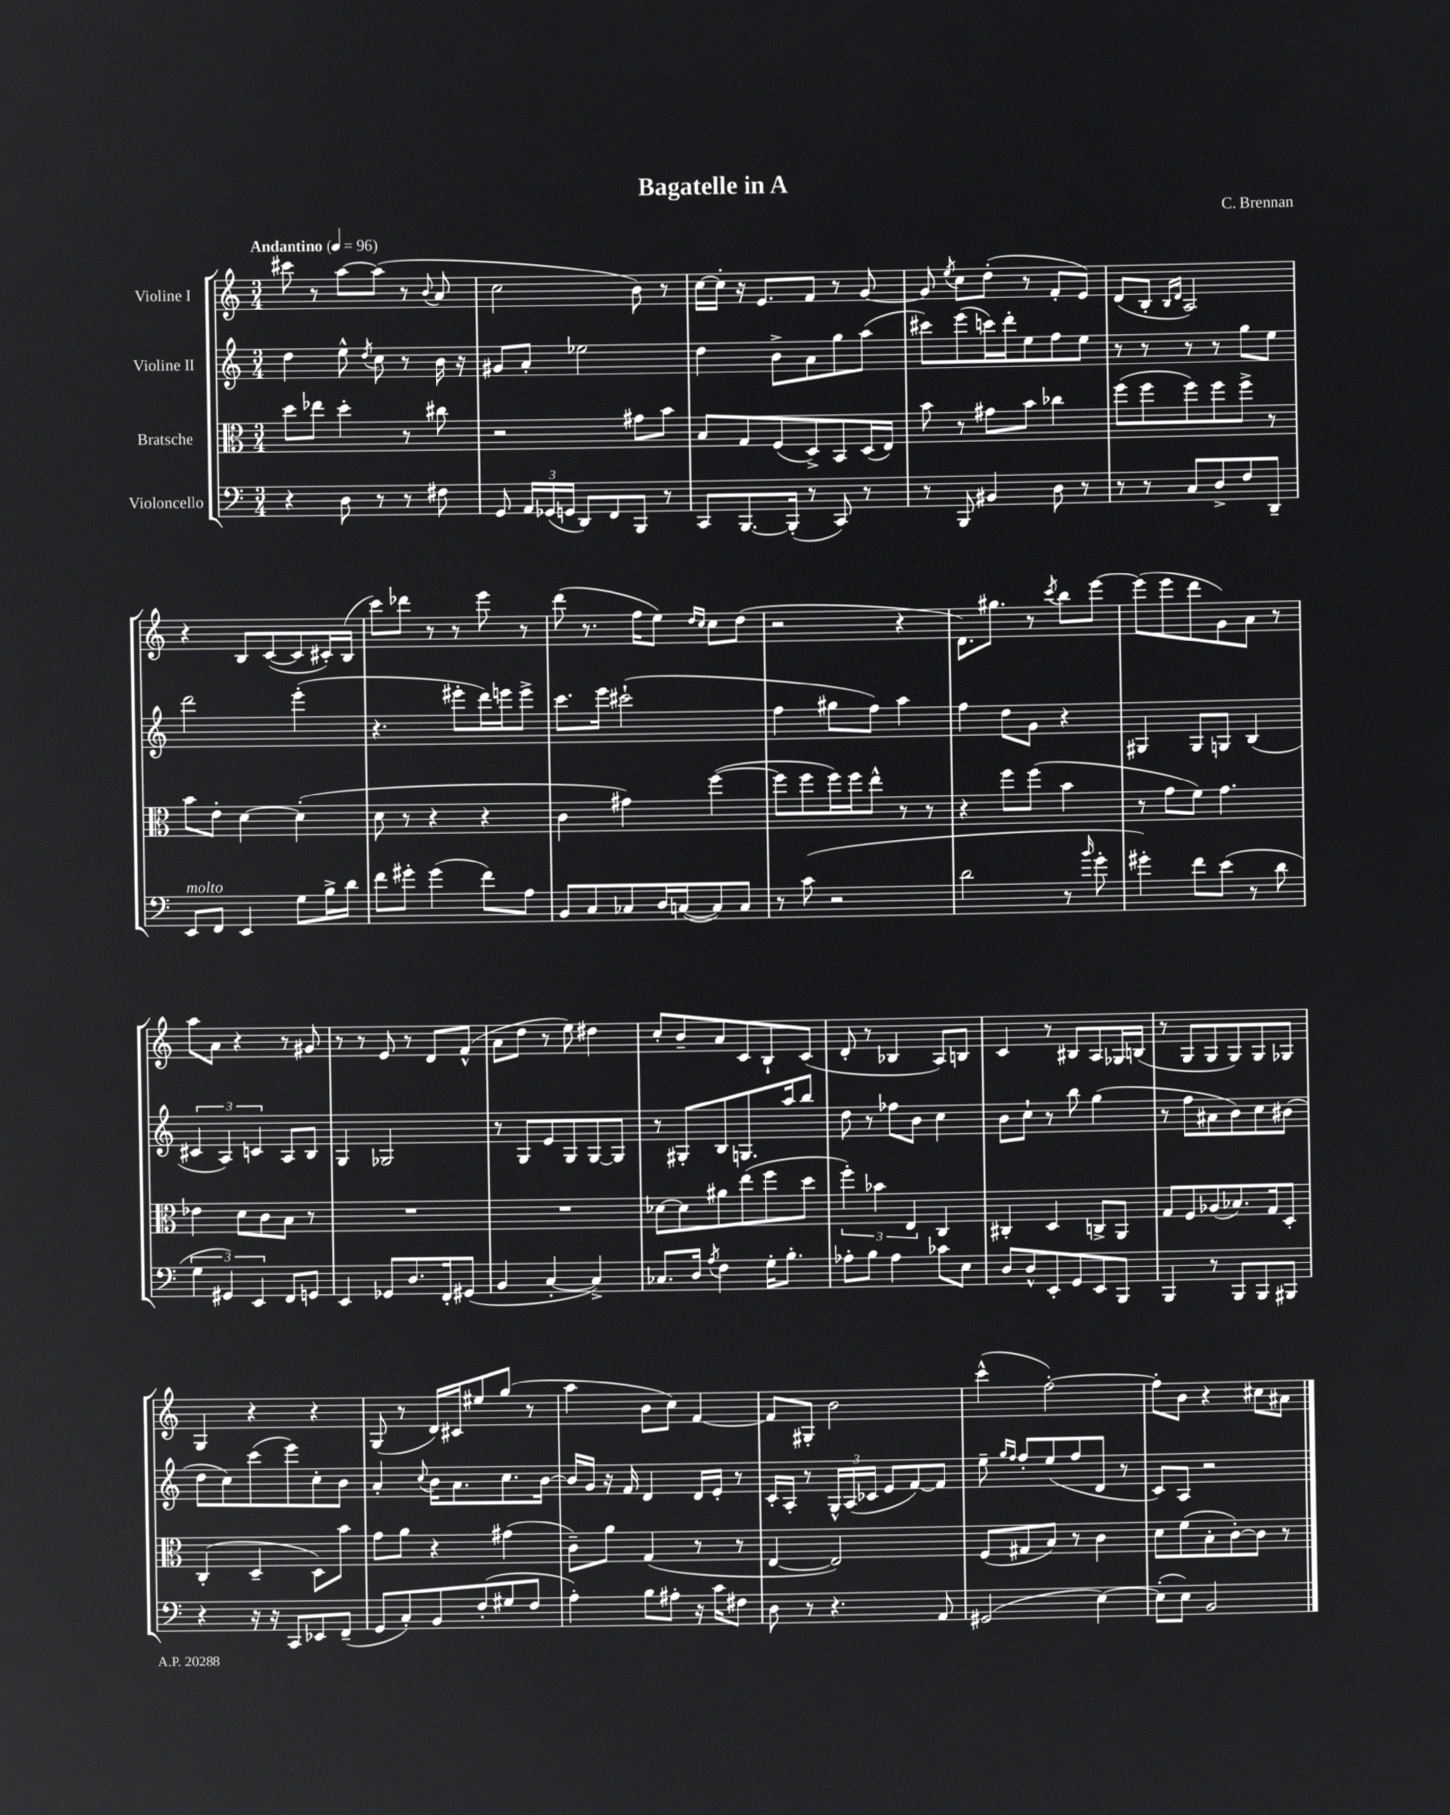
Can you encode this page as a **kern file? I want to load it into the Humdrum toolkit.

**kern	**kern	**kern	**kern
*staff4	*staff3	*staff2	*staff1
*clefF4	*clefC3	*clefG2	*clefG2
*k[]	*k[]	*k[]	*k[]
*M3/4	*M3/4	*M3/4	*M3/4
*MM96	*MM96	*MM96	*MM96
4r	8dd	4dd	8ccc#
.	8ee-	.	8r
8D	4dd'	8ee^^	[8aa
.	.	8qdd	.
8r	.	8cc	(8aa]
8r	8r	8r	8r
.	.	.	8qqb
8F#	8cc#	16b	8a
.	.	16r	.
=	=	=	=
8GG	2r	8g#	2cc
24AA	.	8a'	.
(24GG-	.	.	.
24GG	.	.	.
8DD)	.	2ee-	.
8FF	.	.	.
8BBB	8g#	.	8b)
8r	8b	.	8r
=	=	=	=
8CC	8B	4dd	[16cc
.	.	.	16cc']
[8.BBB	8G	.	16r
.	.	.	8.e
.	(8F	8b^	.
(16BBB']	.	.	.
8r	8D^)	8a	8f
8CC)	8BB	8gg	8r
8r	(16D	(8aa	[8g
.	16E)	.	.
=	=	=	=
8r	8b	8ccc#)	8g]
.	.	.	8qee
8BBB	8r	(8eee	8cc
4BB#	8g#	16ccc)	(8dd'
.	.	16ddd'	.
.	8b	8ee	8r
8D	4cc-	8ff	8f'
8r	.	8ee	8e)
=	=	=	=
8r	(8ff	8r	(8d
8r	8ff	8r	8B'
.	.	.	16qqB
.	.	.	16qqd
8C	8ff)	8r	2A)
8D^	8ff	8r	.
8F	8ff^	8gg	.
8DD~	8r	8ee	.
=	=	=	=
8EE	8b	2ddd	4r
8FF	8e'	.	.
4EE	[4d	.	8B
.	.	.	([8c
8G	(4d']	(4eee'	8c]
16B^	.	.	16c#')
16d	.	.	(16B
=	=	=	=
8f	8d	4.r	8ccc)
8g#'	8r	.	8ddd-
(4g#	4r	.	8r
.	.	8eee#'	8r
8f)	4r	16ddd)	8eee
.	.	16eee	.
8A	.	8eee^	8r
=	=	=	=
8BB	4c	8.ccc	(8ddd
8C	.	.	8.r
.	.	16eee	.
8C-	4g#)	(2ccc#`	.
.	.	.	16ff
16D	.	.	8ee)
([16C	.	.	.
.	.	.	16qqdd
.	.	.	16qqcc
8C])	([4ff	.	8cc
8C	.	.	(8dd
=	=	=	=
8r	8ff]	4ff	2r
(8c	8ff	.	.
2r	16ff)	8gg#	.
.	16ff	.	.
.	8ee^^	8ff)	.
.	8r	4aa	4r
.	8r	.	.
=	=	=	=
2d	4r	4ff	8.d)
.	.	.	8.gg#
.	8ff	8dd	.
.	(8ff	8g	8r
.	.	.	8qccc
8r	4b	4r	8bb
16qqb	.	.	.
8g'	.	.	[8eee
=	=	=	=
4g#')	8r	4G#	(8eee]
.	8g	.	8eee
8f	8f)	8G#	8ddd
(8e	4.g	8G	8g)
8r	.	(4B	8a
8d	.	.	8r
=	=	=	=
6G	4e-	6c#	8aa
.	.	.	8a
6GG#)	.	6A)	.
.	8d	.	4r
6EE	.	6c	.
.	8c	.	.
8FF	8B	8A	8r
8GG	8r	8B	8g#
=	=	=	=
4EE	2.r	4G	8r
.	.	.	8r
8GG-	.	2G-	8e
8.D	.	.	8r
.	.	.	8d
16FF'	.	.	.
(8GG#	.	.	(8f^^
=	=	=	=
4BB	2.r	8r	8a
.	.	8G	8dd
[4C'	.	8e	8r
.	.	8G	8ee)
4C^])	.	[8G	4dd#
.	.	8G]	.
=	=	=	=
8.C-	[8d-	8r	8cc'
.	8d-]	8G#'	8b~
16D	.	.	.
8qA	.	.	.
4F	8a#	8B	8a
.	(8ee	8.G	8c
16G'	8ff	.	8B`
8.B'	.	16aa	.
.	8dd	8bb	(8c
=	=	=	=
8A-'	6ff')	8dd	8d'
8B	.	8r	8r
.	6b-	.	.
4A-	.	8ff-	4B-
.	6E	.	.
.	.	8b	.
8c-	4C	4cc	8A)
8E	.	.	8B
=	=	=	=
8D	4C#'	8b	4c
8D^^	.	8cc`	.
8EE'	4D	8r	8r
8GG	.	8bb	8B#
8EE	8C^	(4gg	8A
8BBB	8AA	.	16G-
.	.	.	(16B
=	=	=	=
4BBB	8G	8r	8r
.	8F	8ff	8G
8r	(8A-	8a#	8G
8BBB	8.B-)	8b)	8G)
8BBB	.	8cc	8G
.	16G	.	.
8BBB#	8D'	(8b#	8G-
=	=	=	=
4r	(4C'	8dd	4G
.	.	8cc)	.
16r	4D~	(8ccc	4r
16r	.	.	.
8CC	.	8eee)	.
8EE-	8D)	8cc'	4r
(8FF~	8b	8b	.
=	=	=	=
8GG	8g	4a'	(8G
8C')	8a	.	8r
.	.	8qqcc	.
8BB	4r	16b	16d)
.	.	8.a	16c#
(8F'	.	.	8ee#
8G#	(4g#	8.cc	(8gg
8F	.	.	8r
.	.	[16b	.
=	=	=	=
4A')	8c~)	16b]	4aa
.	.	16g	.
.	8a	16r	.
.	.	16f	.
8B	(4G	4d	8b
8A#'	.	.	8cc)
16r	8r	16d	[4f
16c	.	16e'	.
8F#	8r	8r	.
=	=	=	=
8D	[4E	16c'	8f]
.	.	16A'	.
8r	.	8r	8G#'
4.r	2E])	24G^^	2b
.	.	(24A	.
.	.	24c-	.
.	.	8e	.
.	.	[8f)	.
8AA	.	8f]	.
=	=	=	=
(2GG#	(8F	8ee~	(4ccc^^
.	.	16qqgg	.
.	.	16qqff	.
.	8G#	8ff'	.
.	8B)	(8ee	[2ff')
.	8r	8ff	.
[4E)	4c	8d	.
.	.	8r	.
=	=	=	=
(8E']	8d	8c)	8ff']
8E)	(8f	8A	8b
2BB	8B'	2r	4r
.	[8c')	.	.
.	8c]	.	8cc#
.	8r	.	8a#
==	==	==	==
*-	*-	*-	*-
